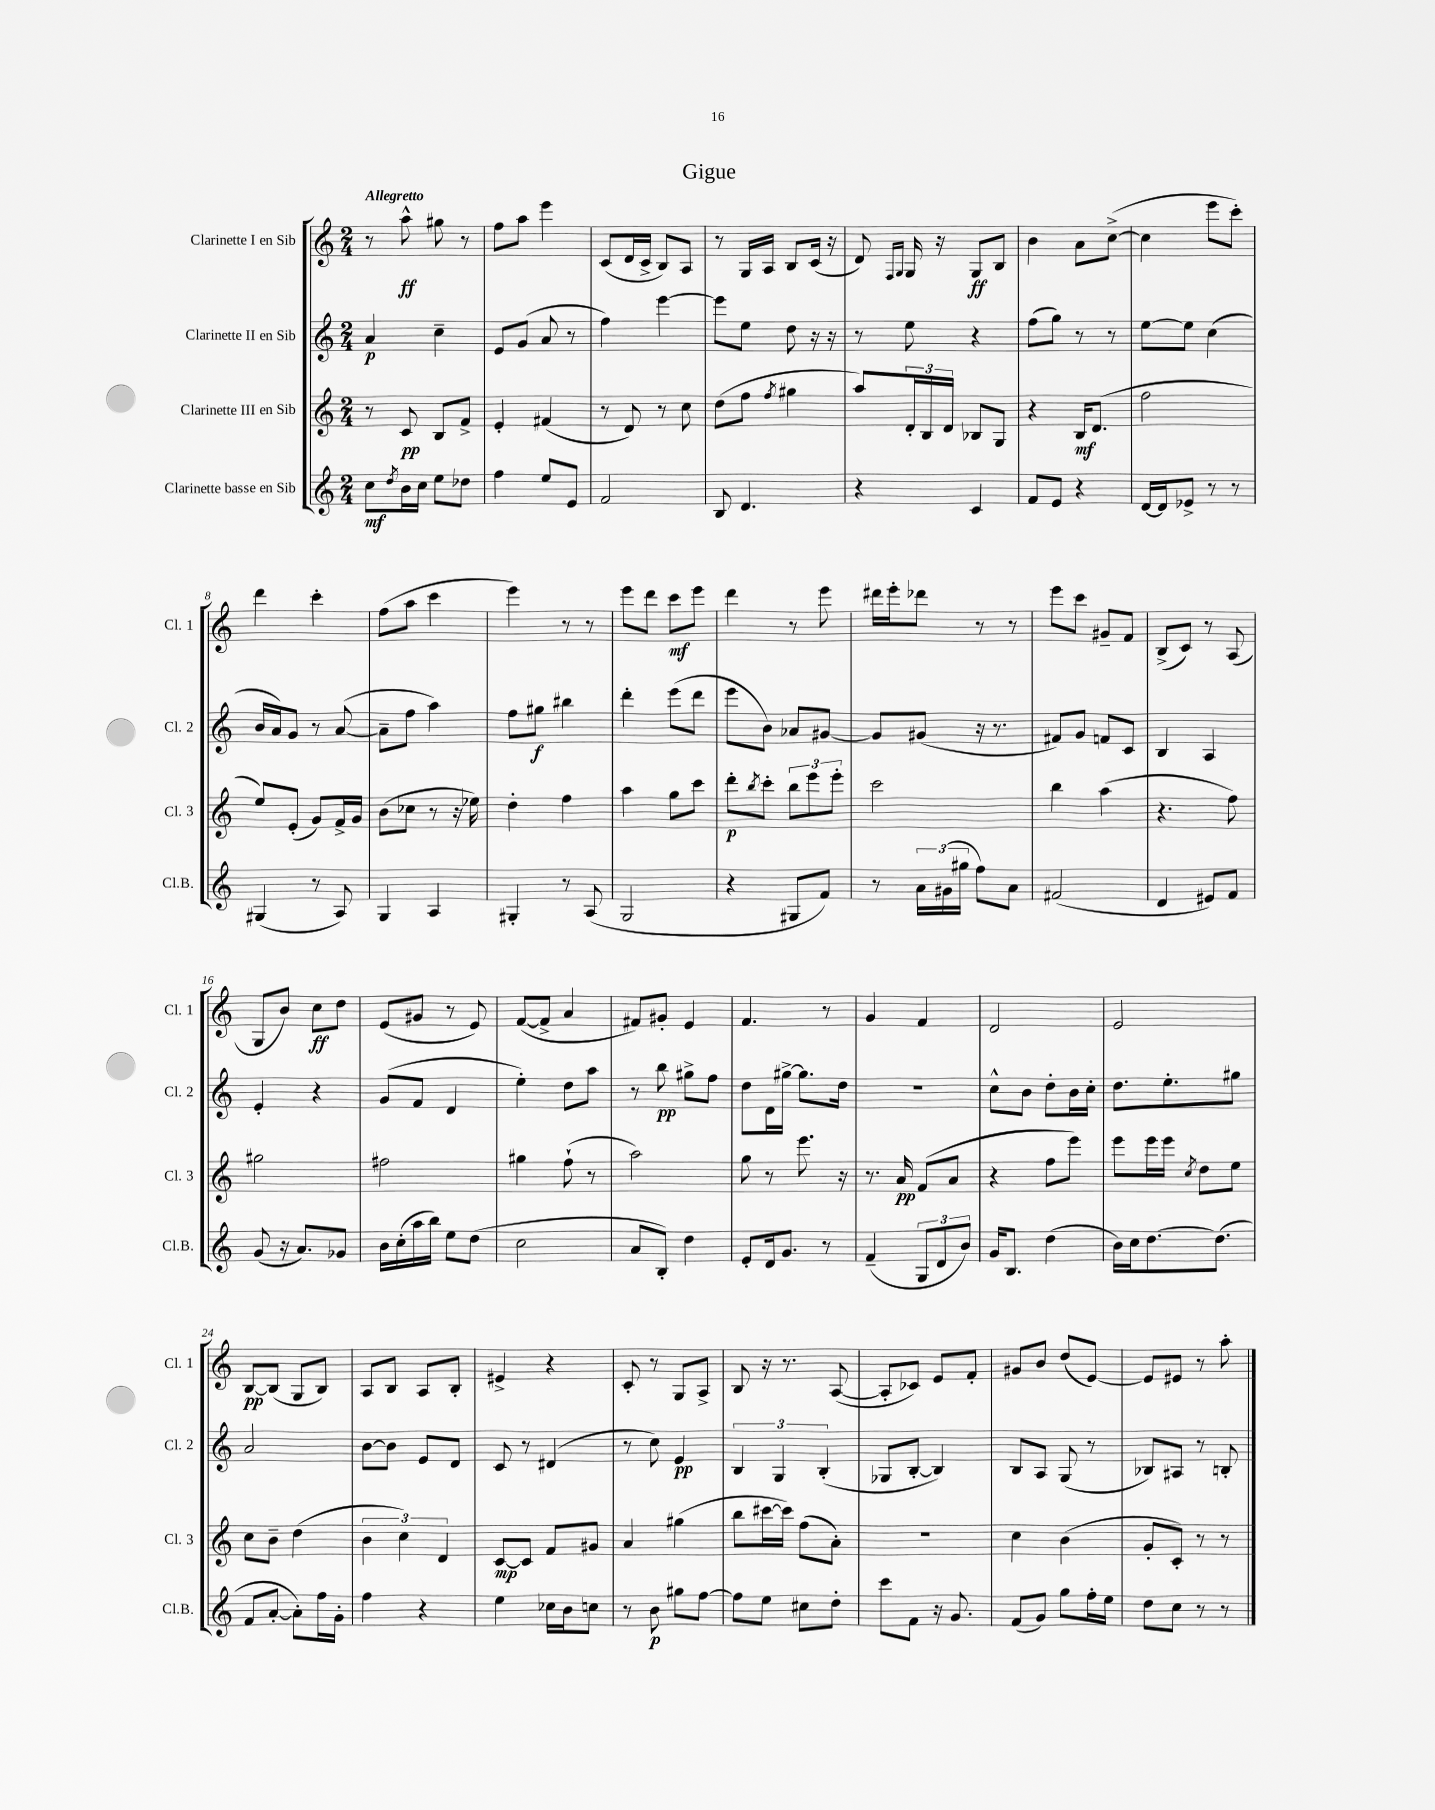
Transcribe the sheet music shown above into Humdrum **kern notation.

**kern	**kern	**kern	**kern
*staff4	*staff3	*staff2	*staff1
*clefG2	*clefG2	*clefG2	*clefG2
*k[]	*k[]	*k[]	*k[]
*M2/4	*M2/4	*M2/4	*M2/4
8cc\L	8r	4a/	8r
8qdd/	.	.	.
16b\L	8c/	.	8aa^^\
16cc\JJ	.	.	.
8ee\L	8B/L	4cc~\	8gg#\
8dd-\J	8f^/J	.	8r
=	=	=	=
4ff\	4e'/	8e/L	8ff\L
.	.	(8g/J	8aa\J
8ee/L	(4f#/	8a/	4eee\
8e/J	.	8r	.
=	=	=	=
2f/	8r	4ff\)	(8c/L
.	8d/)	.	16d/L
.	.	.	16c^/JJ
.	8r	[4eee\	8B/L)
.	8cc\	.	8A/J
=	=	=	=
8B/	(8dd\L	8eee\]L	8r
4.d/	8ff\J	8ee\J	16G/LL
.	.	.	16A/JJ
.	8qff/	.	.
.	4gg#\	8dd\	8B/L
.	.	16r	(16c/Jk
.	.	16r	16r
=	=	=	=
4r	8aa/L)	8r	8d/)
.	.	.	16qqF/LL
.	.	.	16qqG/JJ
.	24d'/L	8ee\	16G/
.	24B/	.	.
.	.	.	16r
.	24d/JJ	.	.
4c/	8B-/L	4r	8G/L
.	8G/J	.	8B/J
=	=	=	=
8f/L	4r	(8ff\L	4b\
8e/J	.	8gg\J)	.
4r	16B/LK	8r	8a\L
.	(8.d/J	.	.
.	.	8r	([8cc^\J
=	=	=	=
[16d/LL	2ff\	[8ee\L	4cc\]
16d/]J	.	.	.
8e-^/J	.	8ee\]J	.
8r	.	(4cc\	8eee\L
8r	.	.	8ccc'\J)
=	=	=	=
(4G#/	8ee/L)	16b/LL	4ddd\
.	.	16a/J)	.
.	(8e'/J	8g/J	.
8r	8g/L)	8r	4ccc'\
8A/)	16f^/L	([8a/	.
.	16g/JJ	.	.
=	=	=	=
4G/	(8b\L	8a~\]L	(8ff\L
.	8cc-\J	8ff\J	8aa\J
4A/	8r	4aa\)	4ccc\
.	16r	.	.
.	16ee-\)	.	.
=	=	=	=
4G#'/	4dd'\	8ff\L	4eee\)
.	.	8gg#\J	.
8r	4ff\	4bb#\	8r
(8A/	.	.	8r
=	=	=	=
2G/	4aa\	4ddd'\	8eee\L
.	.	.	8ddd\J
.	8gg\L	(8eee\L	8ccc\L
.	8ccc\J	8ddd\J	8eee\J
=	=	=	=
4r	8ddd'\L	8eee\L	4ddd\
.	8qbb/	.	.
.	8ccc'\J	8b\J)	.
8G#/L	12bb\L	8a-/L	8r
.	12eee\	.	.
8f/J)	.	[8g#/J	8eee\
.	12eee'\J	.	.
=	=	=	=
8r	2ccc\	8g#/]L	16ddd#\LL
.	.	.	16eee'\J
24a\LL	.	(8g#/J	8ddd-\J
(24g#\	.	.	.
24gg#\JJ	.	.	.
8ff\L)	.	16r	8r
.	.	8.r	.
8a\J	.	.	8r
=	=	=	=
(2f#/	4bb\	8f#/L)	8eee\L
.	.	8g/J	8ccc\J
.	(4aa\	8f/L	8g#~/L
.	.	8c/J	8f/J
=	=	=	=
4d/	4.r	4B/	(8B^/L
.	.	.	8c/J)
8e#/L)	.	4A/	8r
8f/J	8ff\)	.	(8A/
=	=	=	=
(8g/	2gg#\	4e'/	8G/L
16r	.	.	8b/J)
8.a/L)	.	.	.
.	.	4r	8cc\L
8g-/J	.	.	8dd\J
=	=	=	=
16b\LL	2ff#\	(8g/L	(8e/L
(16cc'\	.	.	.
16aa\	.	8f/J	8g#/J
16bb\JJ)	.	.	.
8ee\L	.	4d/	8r
(8dd\J	.	.	8e/)
=	=	=	=
2cc\	4gg#\	4ee'\)	([8f/L
.	.	.	8f^/]J
.	(8ff`\	8dd\L	4a/
.	8r	8aa\J	.
=	=	=	=
8a/L	2aa\)	8r	8f#/L)
8B'/J)	.	8bb\	8g#'/J
4dd\	.	8gg#^\L	4e/
.	.	8ff\J	.
=	=	=	=
8e'/L	8gg\	8dd\L	4.f/
16d/k	8r	16d\L	.
8.g/J	.	[16gg#^\JJ	.
.	8.eee\	8.gg#\]L	.
8r	.	.	8r
.	16r	16dd\Jk	.
=	=	=	=
(4f~/	8.r	2r	4g/
.	16a/	.	.
12G/L	(8f/L	.	4f/
12d/	.	.	.
.	8a/J	.	.
12b/J)	.	.	.
=	=	=	=
16g/LK	4r	8cc^^\L	2d/
8.B/J	.	.	.
.	.	8b\J	.
(4dd\	8ff\L	8dd'\L	.
.	8eee\J)	16b\L	.
.	.	16cc'\JJ	.
=	=	=	=
16b\LL)	8eee\L	8.dd\L	2e/
16cc\J	.	.	.
[8.dd\	16eee\L	.	.
.	16eee\JJ	8.ee'\	.
.	8qcc/	.	.
.	8dd\L	.	.
(8.dd\]J	.	.	.
.	8ee\J	8gg#\J	.
=	=	=	=
8f/L	8cc\L	2a/	[8B/L
[8a'/J	8b~\J	.	(8B/]J
8a'\]L)	(4dd\	.	8G/L
16ff\L	.	.	8B/J)
16g'\JJ	.	.	.
=	=	=	=
4ff\	6b\	[8b\L	8A/L
.	.	8b\]J	8B/J
.	6cc\)	.	.
4r	.	8e/L	8A/L
.	6d/	.	.
.	.	8d/J	8B'/J
=	=	=	=
4ee\	[8c/L	8c/	4e#^/
.	8c/]J	8r	.
16cc-\LL	8f/L	(4d#/	4r
16b\J	.	.	.
8cc\J	8g#/J	.	.
=	=	=	=
8r	4a/	8r	8c'/
8b\	.	8cc\)	8r
8gg#\L	(4gg#\	4e/	8G/L
[8ff\J	.	.	8A^/J
=	=	=	=
8ff\]L	8bb\L	6B/	8B/
8ee\J	[16ccc#\L	.	16r
.	.	6G/	.
.	16ccc#\]JJ)	.	8.r
8cc#\L	(8ff\L	.	.
.	.	(6B'/	.
8dd'\J	8a'\J)	.	([8A/
=	=	=	=
8ccc\L	2r	8G-/L	8A'/]L
8f\J	.	[8B'/J	8c-/J)
16r	.	4B/])	8e/L
8.g/	.	.	.
.	.	.	8f'/J
=	=	=	=
(8f/L	4cc\	8B/L	8g#/L
8g/J)	.	8A/J	8b/J
8gg\L	(4b\	(8G/	(8dd/L
16ff'\L	.	8r	[8e/J)
16ee\JJ	.	.	.
=	=	=	=
8dd\L	8g'/L	8B-/L)	8e/]L
8cc\J	8c'/J)	8A#/J	8e#/J
8r	8r	8r	8r
8r	8r	8B'/	8aa'\
==	==	==	==
*-	*-	*-	*-
